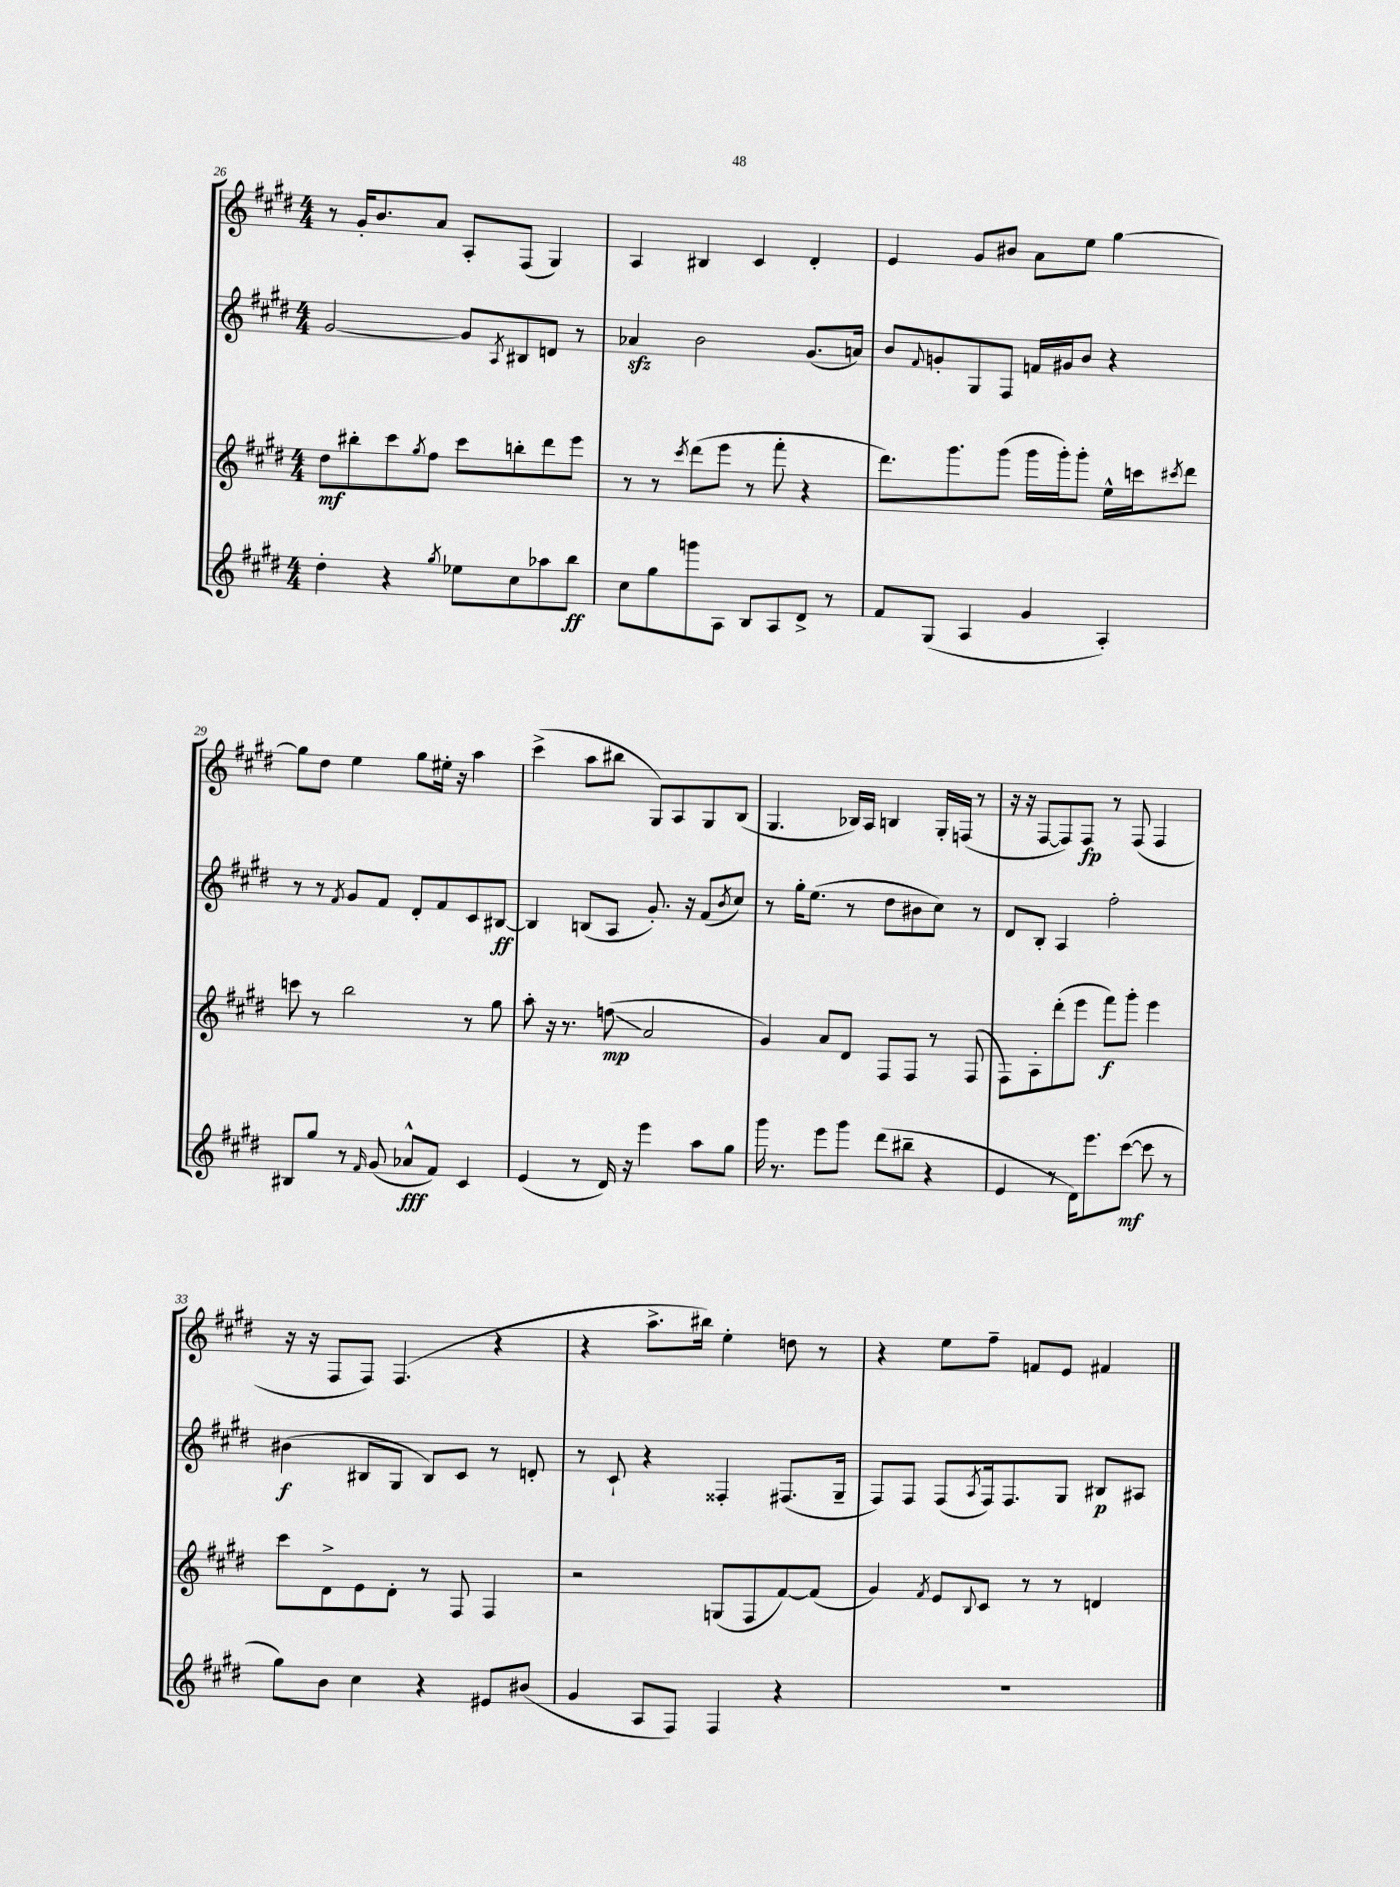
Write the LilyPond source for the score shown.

<<
\new StaffGroup <<
\new Staff = "s0" {
    \clef treble \key e \major \numericTimeSignature \time 4/4
    r8 gis'16-. b'8. a'8 a8-. fis8( gis4) |
    a4 bis4 cis'4 dis'4-. |
    e'4 gis'8 bis'8 a'8 e''8 gis''4~ |
    gis''8 dis''8 e''4 gis''8 eis''16-. r16 a''4 |
    cis'''4->( a''8 bis''8 gis8) a8 gis8 b8( |
    gis4. bes16) a16 b4 gis16-. f16( r8 |
    r16 r16 fis8~ fis8) fis8\fp r8 fis8( fis4 |
    r16 r16 fis8 fis8) fis4.( r4 |
    r4 a''8.-> bis''16) e''4-. d''8 r8 |
    r4 e''8 fis''8-- f'8 e'8 fis'4 \bar "|." |
}
\new Staff = "s1" {
    \clef treble \key e \major \numericTimeSignature \time 4/4
    gis'2~ gis'8 \acciaccatura { a8 } bis8 d'8 r8 |
    aes'4\sfz b'2 gis'8.( a'16) |
    b'8 \appoggiatura { fis'8 } g'8-. gis8 fis8 f'16 gis'16 b'8 r4 |
    r8 r8 \acciaccatura { fis'8 } gis'8 fis'8 dis'8-. fis'8 cis'8 bis8~\ff |
    bis4 b8( a8 gis'8.-.) r16 fis'8( \acciaccatura { b'8 } cis''8) |
    r8 gis''16-. e''8.( r8 dis''8 bis'8 cis''8) r8 |
    dis'8 b8-. a4 fis''2-. |
    bis'4\f( bis8 gis8 bis8) cis'8 r8 d'8-. |
    r8 cis'8-! r4 fisis4-. fis8.( gis16-- |
    fis8) fis8 fis8( \acciaccatura { a8 } fis16) fis8. gis8 bis8\p ais8 \bar "|." |
}
\new Staff = "s2" {
    \clef treble \key e \major \numericTimeSignature \time 4/4
    dis''8\mf bis''8-. cis'''8 \acciaccatura { gis''8 } fis''8 cis'''8 b''8-. dis'''8 e'''8 |
    r8 r8 \acciaccatura { cis'''8 } dis'''8( e'''8 r8 fis'''8-. r4 |
    dis'''8.) gis'''8. gis'''8( gis'''16 gis'''16-.) gis'''8-. e''16-^ c'''16 \acciaccatura { cis'''8 } dis'''8 |
    c'''8 r8 b''2 r8 gis''8 |
    a''8-. r16 r8. f''8\glissando\mp( a'2 |
    gis'4) a'8 dis'8 fis8 fis8 r8 fis8( |
    fis8) a8-. dis'''8-.( e'''8 fis'''8\f) gis'''8-. e'''4 |
    cis'''8 dis'8-> e'8 dis'8-. r8 fis8 fis4 |
    r2 g8( fis8 fis'8~) fis'8( |
    gis'4) \acciaccatura { fis'8 } e'8 \appoggiatura { b8 } cis'8 r8 r8 d'4 \bar "|." |
}
\new Staff = "s3" {
    \clef treble \key e \major \numericTimeSignature \time 4/4
    dis''4-. r4 \acciaccatura { gis''8 } ees''8 cis''8 aes''8 b''8\ff |
    cis''8 gis''8 g'''8 a8 b8 a8 dis'8-> r8 |
    fis'8 gis8( a4 gis'4 a4-.) |
    bis8 gis''8 r8 \grace { fis'16 } gis'8( aes'8-^\fff fis'8) cis'4 |
    e'4( r8 dis'16) r16 e'''4 a''8 gis''8 |
    gis'''16 r8. e'''8 gis'''8 dis'''8( bis''8-- r4 |
    e'4 r8 dis'16) e'''8. cis'''8~\mf( cis'''8 r8 |
    gis''8) b'8 cis''4 r4 eis'8 bis'8( |
    gis'4 a8 fis8) fis4 r4 |
    R1 \bar "|." |
}
>>
>>
\layout { \context { \Score currentBarNumber = #26 } }
